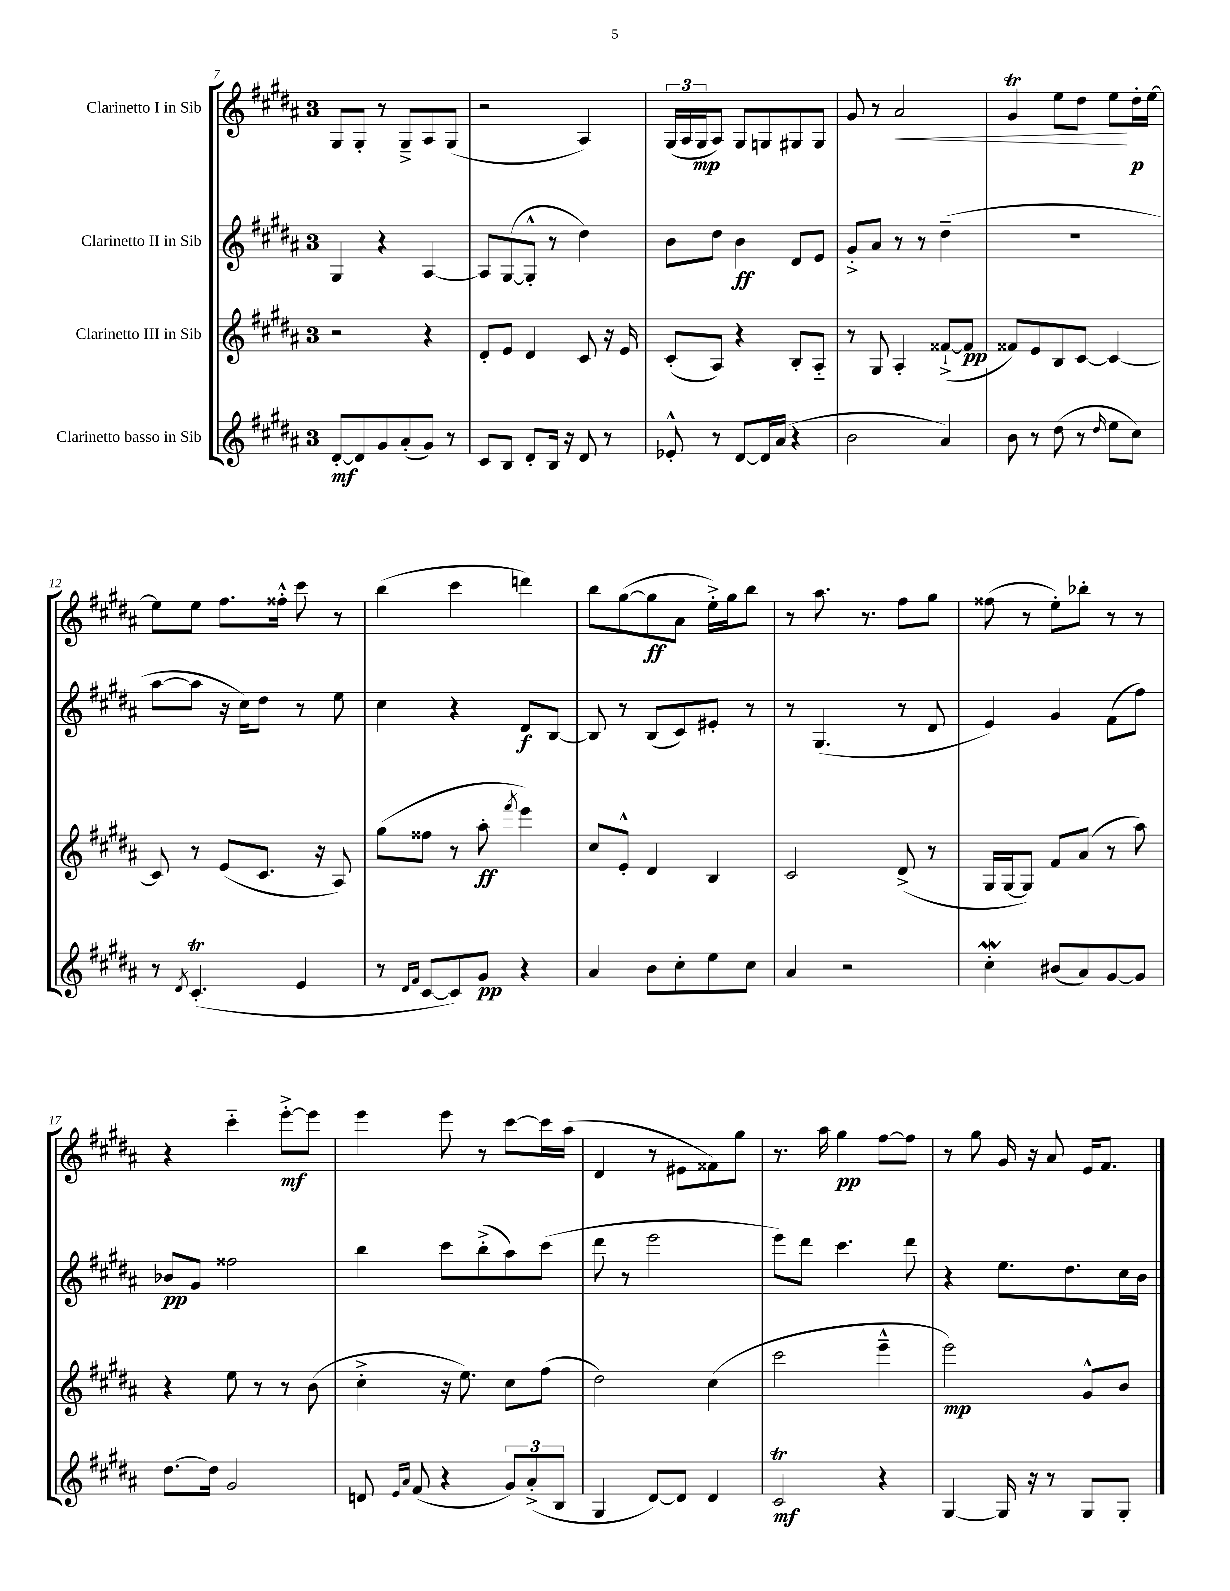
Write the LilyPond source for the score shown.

<<
\new StaffGroup <<
\new Staff = "s0" \with { instrumentName = "Clarinetto I in Sib" } {
    \clef treble \key b \major \once \override Staff.TimeSignature.style = #'single-digit \time 3/4
    gis8 gis8-. r8 gis8---> ais8 gis8( |
    r2 ais4) |
    \tuplet 3/2 { gis16( ais16 gis16\mp } ais8) gis8 g8 gis8 gis8 |
    gis'8 r8 ais'2\< |
    gis'4\trill e''8 dis''8 e''8\! dis''16-.\p e''16~ |
    e''8 e''8 fis''8. fisis''16-.-^ cis'''8 r8 |
    b''4( cis'''4 d'''4) |
    b''8 gis''8~( gis''8\ff ais'8 e''16-.->) gis''16 b''8 |
    r8 ais''8. r8. fis''8 gis''8 |
    fisis''8( r8 e''8-.) bes''8-. r8 r8 |
    r4 cis'''4-_ e'''8~-.->\mf e'''8 |
    e'''4 e'''8 r8 cis'''8~ cis'''16 ais''16( |
    dis'4 r8 eis'8 fisis'8) gis''8 |
    r8. ais''16 gis''4\pp fis''8~ fis''8 |
    r8 gis''8 gis'16 r16 ais'8 e'16 fis'8. \bar "|." |
}
\new Staff = "s1" \with { instrumentName = "Clarinetto II in Sib" } {
    \clef treble \key b \major \once \override Staff.TimeSignature.style = #'single-digit \time 3/4
    gis4 r4 ais4~ |
    ais8 gis8~( gis8-.-^ r8 dis''4) |
    b'8 dis''8 b'4\ff dis'8 e'8 |
    gis'8-.-> ais'8 r8 r8 dis''4--( |
    R2. |
    ais''8~ ais''8 r16 cis''16) dis''8 r8 e''8 |
    cis''4 r4 dis'8\f b8~ |
    b8 r8 b8( cis'8) eis'8-. r8 |
    r8 gis4.( r8 dis'8 |
    e'4) gis'4 fis'8( fis''8) |
    bes'8\pp gis'8 fisis''2 |
    b''4 cis'''8 b''8-.->( ais''8) cis'''8( |
    dis'''8 r8 e'''2 |
    e'''8) dis'''8 cis'''4. dis'''8 |
    r4 e''8. dis''8. cis''16 b'16 \bar "|." |
}
\new Staff = "s2" \with { instrumentName = "Clarinetto III in Sib" } {
    \clef treble \key b \major \once \override Staff.TimeSignature.style = #'single-digit \time 3/4
    r2 r4 |
    dis'8-. e'8 dis'4 cis'8 r16 e'16 |
    cis'8-.( ais8) r4 b8-. ais8-_ |
    r8 gis8 ais4-. fisis'8~-!->( fisis'8\pp |
    fisis'8) e'8 b8 cis'8~ cis'4~ |
    cis'8 r8 e'8( cis'8. r16 ais8) |
    gis''8( fisis''8 r8 ais''8-.\ff \acciaccatura { fis'''8 } e'''4) |
    cis''8 e'8-.-^ dis'4 b4 |
    cis'2 dis'8->( r8 |
    gis16 gis16~ gis8) fis'8 ais'8( r8 ais''8) |
    r4 e''8 r8 r8 b'8( |
    cis''4-.-> r16 e''8.) cis''8 fis''8( |
    dis''2) cis''4( |
    cis'''2 e'''4---^ |
    e'''2\mp) gis'8-^ b'8 \bar "|." |
}
\new Staff = "s3" \with { instrumentName = "Clarinetto basso in Sib" } {
    \clef treble \key b \major \once \override Staff.TimeSignature.style = #'single-digit \time 3/4
    dis'8~-.\mf dis'8 gis'8 ais'8-.( gis'8) r8 |
    cis'8 b8 dis'8-. b16 r16 dis'8 r8 |
    ees'8-.-^ r8 dis'8~ dis'16 ais'16( r4 |
    b'2 ais'4) |
    b'8 r8 dis''8( r8 \grace { dis''16 } e''8 cis''8) |
    r8 \acciaccatura { dis'8 } cis'4.-.\trill( e'4 |
    r8 \grace { dis'16 fis'16 } cis'8~ cis'8) gis'8\pp r4 |
    ais'4 b'8 cis''8-. e''8 cis''8 |
    ais'4 r2 |
    cis''4-.\mordent bis'8( ais'8) gis'8~ gis'8 |
    dis''8.~ dis''16 gis'2 |
    d'8 \grace { e'16 ais'16 } fis'8( r4 \tuplet 3/2 { gis'8) ais'8-.->( b8 } |
    gis4 dis'8~) dis'8 dis'4 |
    cis'2\trill\mf r4 |
    gis4~ gis16 r16 r8 gis8 gis8-. \bar "|." |
}
>>
>>
\layout { \context { \Score currentBarNumber = #7 } }
